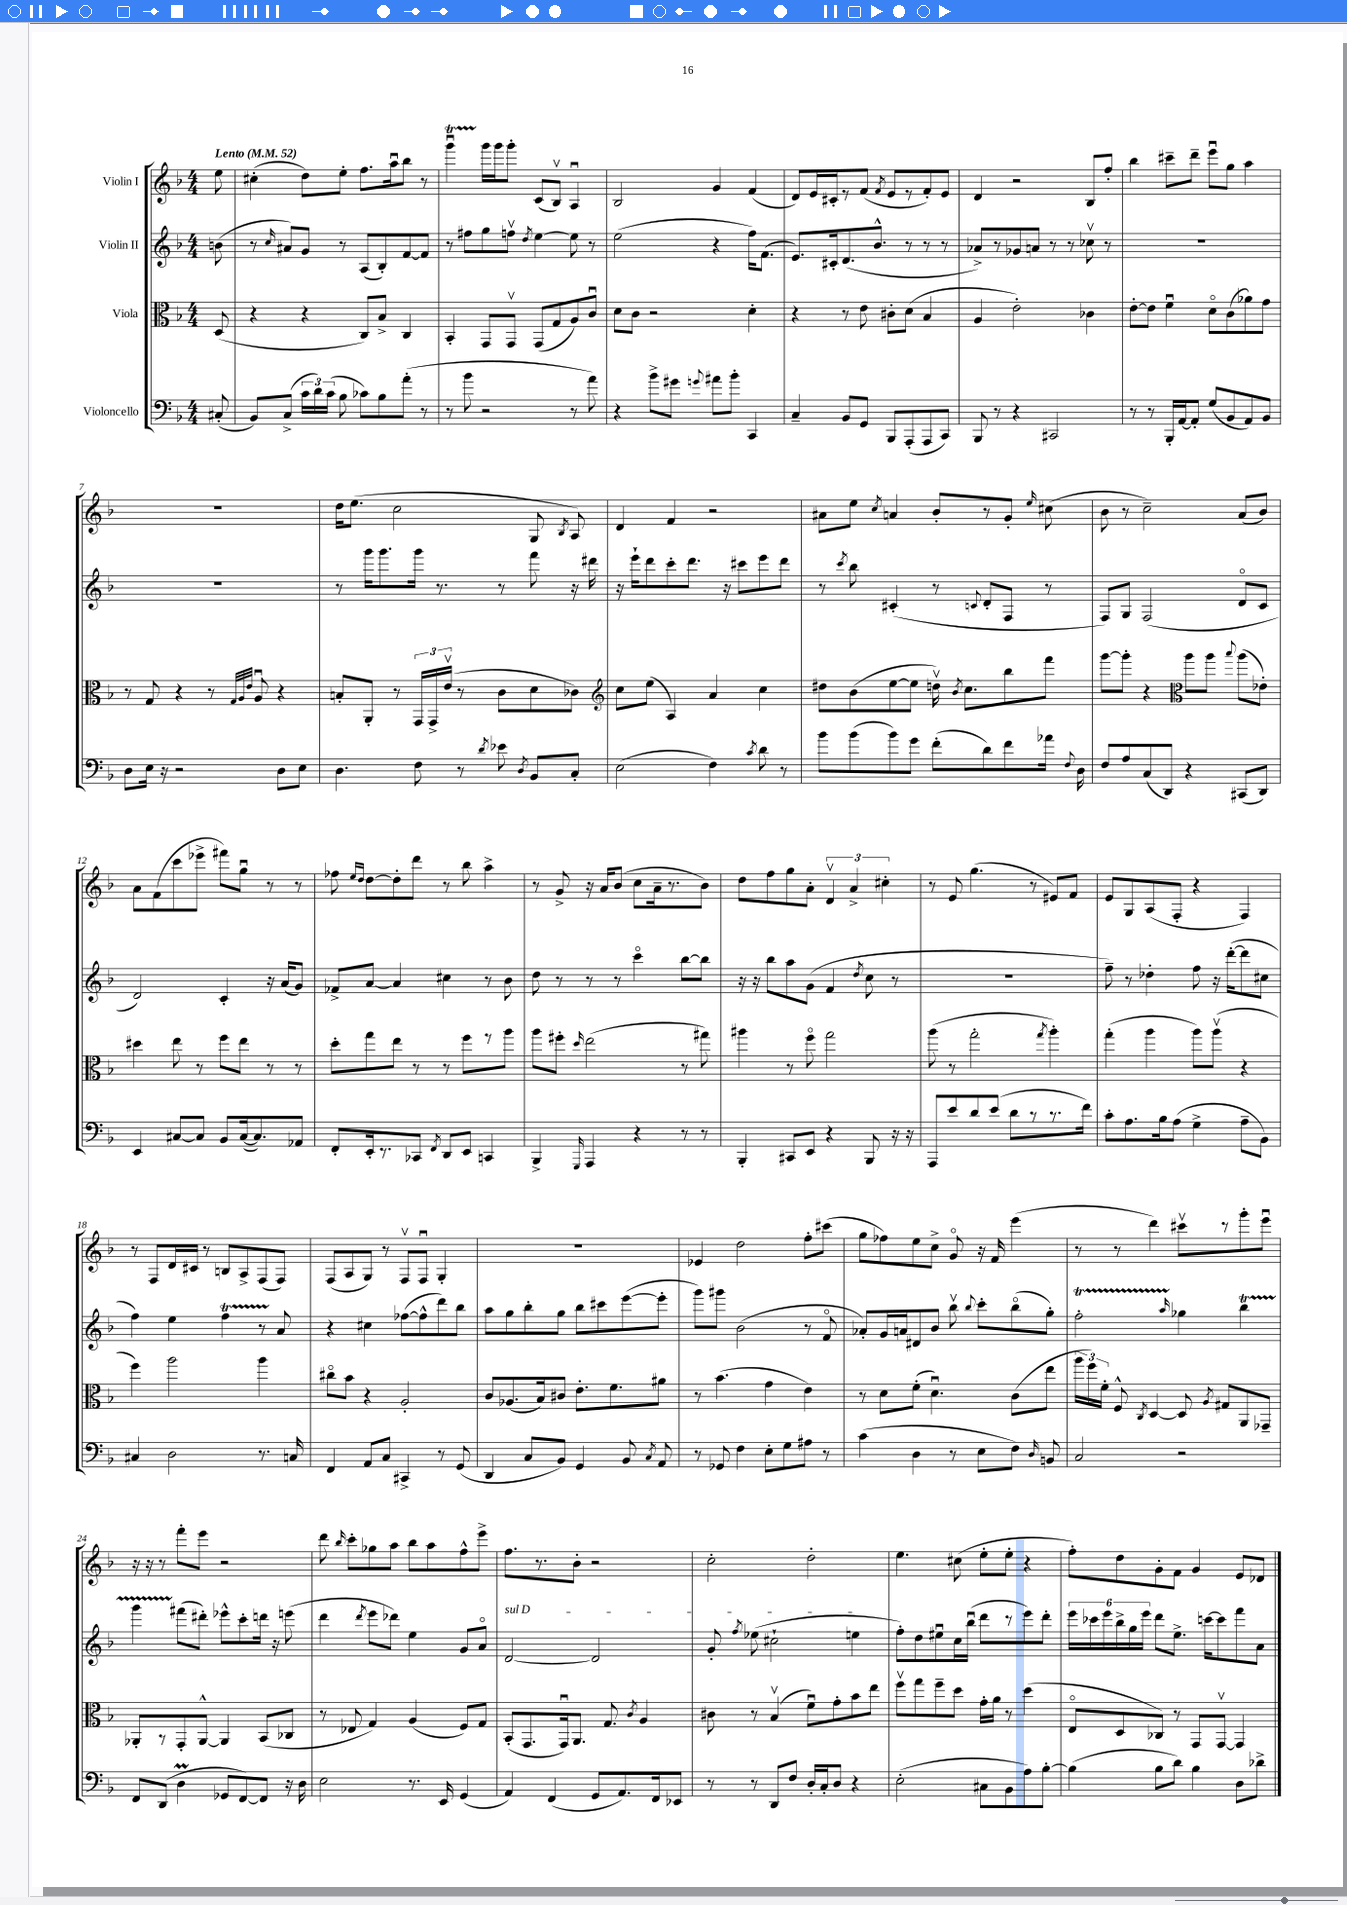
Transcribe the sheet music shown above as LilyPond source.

<<
\new StaffGroup <<
\new Staff = "s0" \with { instrumentName = "Violin I" } {
    \clef treble \key f \major \numericTimeSignature \time 4/4 \partial 8 \tempo "Lento" 4 = 52
    \autoBeamOff e''8 |
    cis''4-.( d''8[) e''8]-. f''8.[ a''16\downbow bes''8] r8 |
    g'''4\downbow\startTrillSpan g'''16[\stopTrillSpan g'''16 g'''8]-. c'8[( bes8]\upbow) a4\downbow |
    bes2 g'4 f'4( |
    d'8[) e'16 cis'16-. r8 f'8]( \acciaccatura { f'8 } e'8[ r8 f'8-.) e'8] |
    d'4 r2 bes8[ f''8]-. |
    bes''4 cis'''8[-- d'''8]-- e'''8[\downbow g''8] a''4 |
    R1 |
    d''16[ e''8.]( c''2 g8 \acciaccatura { bes8 } a8) |
    d'4 f'4 r2 |
    ais'8[ e''8] \acciaccatura { c''8 } a'4 bes'8[-. r8 g'8]-. \grace { e''16 } cis''8( |
    bes'8 r8 c''2--) a'8[( bes'8]) |
    a'8[ f'8( c'''8 ees'''8]-> fis'''8[) g''8]\downbow r8 r8 |
    fes''8 \grace { e''16[ d''16] } d''8[~ d''8-. d'''8] r8 bes''8 a''4-> |
    r8 g'8-> r16 a'16[ bes'8]( c''8[ a'16-- r8. bes'8]) |
    d''8[ f''8 g''8 a'8]-. \tuplet 3/2 { d'4\upbow a'4-> cis''4-. } |
    r8 e'8 g''4.( r8 eis'8[) f'8] |
    e'8[ g8 a8( f8]-. r4 f4) |
    r8 f8[ d'16 cis'16] r8 b8[ a8-> f8( f8]) |
    f8[( a8 g8]) r8 f8[\upbow f8]\downbow g4-. |
    R1 |
    ees'4 d''2 f''8[-. cis'''8]( |
    g''8[ fes''8) e''8 c''8]-> g'8\flageolet r16 f'16 e'''4( |
    r8 r8 d'''4) cis'''8[\upbow r8 g'''8-. e'''8]\downbow |
    r16 r16 r8 f'''8[-. e'''8] r2 |
    d'''8 \grace { bes''16 } c'''8[-. ges''8 a''8] bes''8[ a''8 f''8-^ e'''8]-> |
    f''8.[ r8. bes'8]-. r2 |
    c''2-. d''2-. |
    e''4. cis''8( e''8[-. e''8]-. r4 |
    f''8[-.) d''8 g'8-. f'8] g'4 e'8[ des'8] \bar "|." |
}
\new Staff = "s1" \with { instrumentName = "Violin II" } {
    \clef treble \key f \major \numericTimeSignature \time 4/4 \partial 8
    \autoBeamOff b'8( |
    r8 \grace { c''16 } ais'8[) g'8] r8 a8[( bes8-.) f'8~ f'8] |
    r8 fis''8[ g''8 f''8]\upbow \acciaccatura { d''8 } e''4~ e''8 r8 |
    e''2( r4 f''16[) f'8.]( |
    e'8.[) cis'16-. d'8.( bes'8.]-^ r8 r8 r8 |
    aes'8[->) r8 ges'8 a'8] r8 r8 ces''8\upbow r8 |
    R1 |
    R1 |
    r8 g'''16[ g'''8. g'''16] r8. r8 f'''8 r16 dis'''16 |
    r16 e'''16[-! d'''8 c'''8-. d'''8.] r16 cis'''8[ e'''8 d'''8] |
    r8 \acciaccatura { c'''8 } bes''8 cis'4-.( r8 \appoggiatura { c'8 } d'8[-. f8] r8 |
    f8[) g8] f2( d'8[\flageolet c'8] |
    d'2) c'4-. r16 a'16[( g'8]) |
    fes'8[-> a'8]~ a'4 cis''4 r8 bes'8 |
    d''8 r8 r8 r8 c'''4\flageolet bes''8[~ bes''8] |
    r16 r16 bes''8[ a''8 g'8]( f'4 \acciaccatura { d''8 } c''8 r8 |
    R1 |
    f''8--) r8 des''4-. f''8 r16 d'''16[~-.( d'''8 cis''8] |
    f''4) e''4 f''4\startTrillSpan r8 a'8\stopTrillSpan |
    r4 cis''4 fes''8[~( fes''8-^ d'''8) bes''8] |
    a''8[ g''8 bes''8-. g''8] bes''8[ cis'''8 e'''8~( e'''8]-. |
    g'''8[) gis'''8] bes'2( r8 f'8\flageolet |
    aes'8[-.) g'16 a'16 dis'8 bes'8] bes''8\upbow \appoggiatura { bes''8 } c'''8[-. bes''8\flageolet( g''8]-.) |
    f''2-.\startTrillSpan \grace { a''16 } ges''4\stopTrillSpan bes''4\startTrillSpan |
    g'''4 fis'''8[\stopTrillSpan( dis'''8]-.) ees'''8[-^ c'''8-. d'''16] r16 e'''8( |
    d'''4 \acciaccatura { d'''8 } e'''8[ des'''8]) e''4 g'8[ a'8]\flageolet |
    \once \override TextSpanner.bound-details.left.text = \markup { \italic "sul D" } d'2~\startTextSpan d'2 |
    g'8-. \acciaccatura { f''8 } ees''8( cis''2-! e''4\stopTextSpan |
    f''8[-.) d''8 eis''8\downbow c''16 bes''16]\downbow( d'''8[ r8 e'''8) d'''8]-. |
    \tuplet 6/4 { e'''16[ ces'''16 e'''16 bes''16-> g''16 e'''16] } d'''8[ e''8.]-> c'''16[~ c'''8 f'''8 a'8] \bar "|." |
}
\new Staff = "s2" \with { instrumentName = "Viola" } {
    \clef alto \key f \major \numericTimeSignature \time 4/4 \partial 8
    \autoBeamOff d8( |
    r4 r4 c8[) bes8]-> c4 |
    bes,4-. g,8[ g,8]\upbow g,8[( g8 a8) c'8]\downbow |
    d'8[ c'8] r2 d'4-. |
    r4 r8 e'8 cis'8[-. d'8]( bes4 |
    a4 e'2-.) ces'4 |
    e'8[~-. e'8] f'4\downbow d'8[\flageolet c'8( aes'8) g'8] |
    r8 g8 r4 r8 \grace { g32[ a32 e'32] } a8\downbow r4 |
    b8[-. a,8]-. r8 \tuplet 3/2 { g,16[ g,16-> e'16]\upbow( } r8 c'8[ d'8 ces'8]) |
    \clef treble c''8[ e''8]( a4) a'4 c''4 |
    dis''8[ bes'8( e''8~ e''8] d''16\upbow) \acciaccatura { bes'8 } c''8.[ bes''8 f'''8] |
    g'''8[~ g'''8]-. r4 \clef alto a''8[ a''8] \appoggiatura { bes''8 } a''8[( ees'8]-.) |
    dis''4 e''8 r8 f''8[ e''8] r8 r8 |
    d''8[-. g''8 e''8] r8 r8 f''8[ r8 a''8] |
    a''8[ fis''8]-. \grace { d''16 } e''2( r8 gis''8) |
    ais''4 r8 f''8\flageolet g''2 |
    a''8( r8 g''2-. \acciaccatura { g''8 } a''4-.) |
    g''4-.( a''4 a''8[) a''8]\upbow( r4 |
    f''4) a''2 a''4 |
    cis''8[\flageolet bes'8] r4 a2-. |
    c'8[ aes8.( bes16) cis'8] e'8.[-. f'8. ais'8] |
    r8 bes'4.( g'4 e'4) |
    r8 d'8[ f'8]-.( d'4.\downbow) c'8[( e''8] |
    \tuplet 3/2 { a''16[ f''16) f'16]-. } f8-^ \acciaccatura { c8 } d4~ d8 \acciaccatura { a8 } gis8[ a,8 ges,8]-- |
    aes,8[-. r8 g,8-. aes,8]~-^ aes,4 bes,8[( ces8] |
    r8 ees8 g4) a4( f8[) g8] |
    bes,8[-.( g,8. g,16\downbow) a,8.] g8. \acciaccatura { c'8 } a4 |
    cis'8 r8 bes4\upbow( f'8[\downbow) g'8-. bes'8 e''8] |
    f''8[\upbow g''8 f''8-- d''8] g'16[-. a'16] r8 d''4( |
    e8[\flageolet d8 ces8]) r8 g,8[ g,8]~\upbow g,4 \bar "|." |
}
\new Staff = "s3" \with { instrumentName = "Violoncello" } {
    \clef bass \key f \major \numericTimeSignature \time 4/4 \partial 8
    \autoBeamOff cis8-.( |
    bes,8[) c8]->( \tuplet 3/2 { c'16[ d'16) c'16]( } bes8 ces'8[) bes8 a'8]-.( r8 |
    r8 bes'8 r2 r8 a'8) |
    r4 bes'8[-> gis'8] \appoggiatura { g'8 } ais'8[ bes'8]-. c,4 |
    c4-- bes,8[ g,8] bes,,8[ a,,8-.( a,,8 c,8]) |
    bes,,8 r8 r4 cis,2 |
    r8 r8 bes,,16[-. a,16~ a,8]-. g8[( bes,8 a,8) bes,8] |
    d8[ e16] r16 r2 d8[ e8] |
    d4. f8 r8 \acciaccatura { d'8 } ees'8 \acciaccatura { d8 } bes,8[ c8]-. |
    e2( f4) \acciaccatura { c'8 } d'8 r8 |
    bes'8[ bes'8( bes'8) g'8] f'8[-.( d'8) f'8 aes'16] \appoggiatura { f8 } d16 |
    f8[ a8 c8( d,8]) r4 cis,8[( d,8]) |
    e,4 cis8[~ cis8] bes,8[ cis16~( cis8.) aes,8] |
    f,8[-. e,16-. r8. ces,8] \acciaccatura { f,8 } d,8[ e,8] c,4 |
    bes,,4-> \grace { g,,16 } a,,4 r4 r8 r8 |
    bes,,4-. cis,8[ e,8] r4 bes,,8 r16 r16 |
    a,,8[ e'8 d'8 e'8]( d'8[ r8 r8. f'16]) |
    c'8[-. a8. bes16 a8]( g4-> a8[-- bes,8]) |
    cis4 d2 r8. c16 |
    f,4 a,8[ c8] cis,4-> r8 g,8( |
    d,4 c8[ bes,8]) g,4 bes,8 \acciaccatura { c8 } a,8 |
    r8 ges,8 f4 e8[-. g8 ais8] r8 |
    c'4( d4 r8 e8[ f8]) \grace { d16 } b,8 |
    c2 r2 |
    f,8[ d,8]( d4\prall ges,8[ f,8~) f,8] r16 d16 |
    e2 r8. e,16 g,4( |
    a,4) f,4( g,8[ a,8.) f,16 ees,8] |
    r8 r8 d,8[ f8] d16[-. c16-. d8] r4 |
    e2-.( cis8[ bes,8 a8) bes8]~-. |
    bes4( bes8[ d'8]) bes4 d8[ des'8]-> \bar "|." |
}
>>
>>
